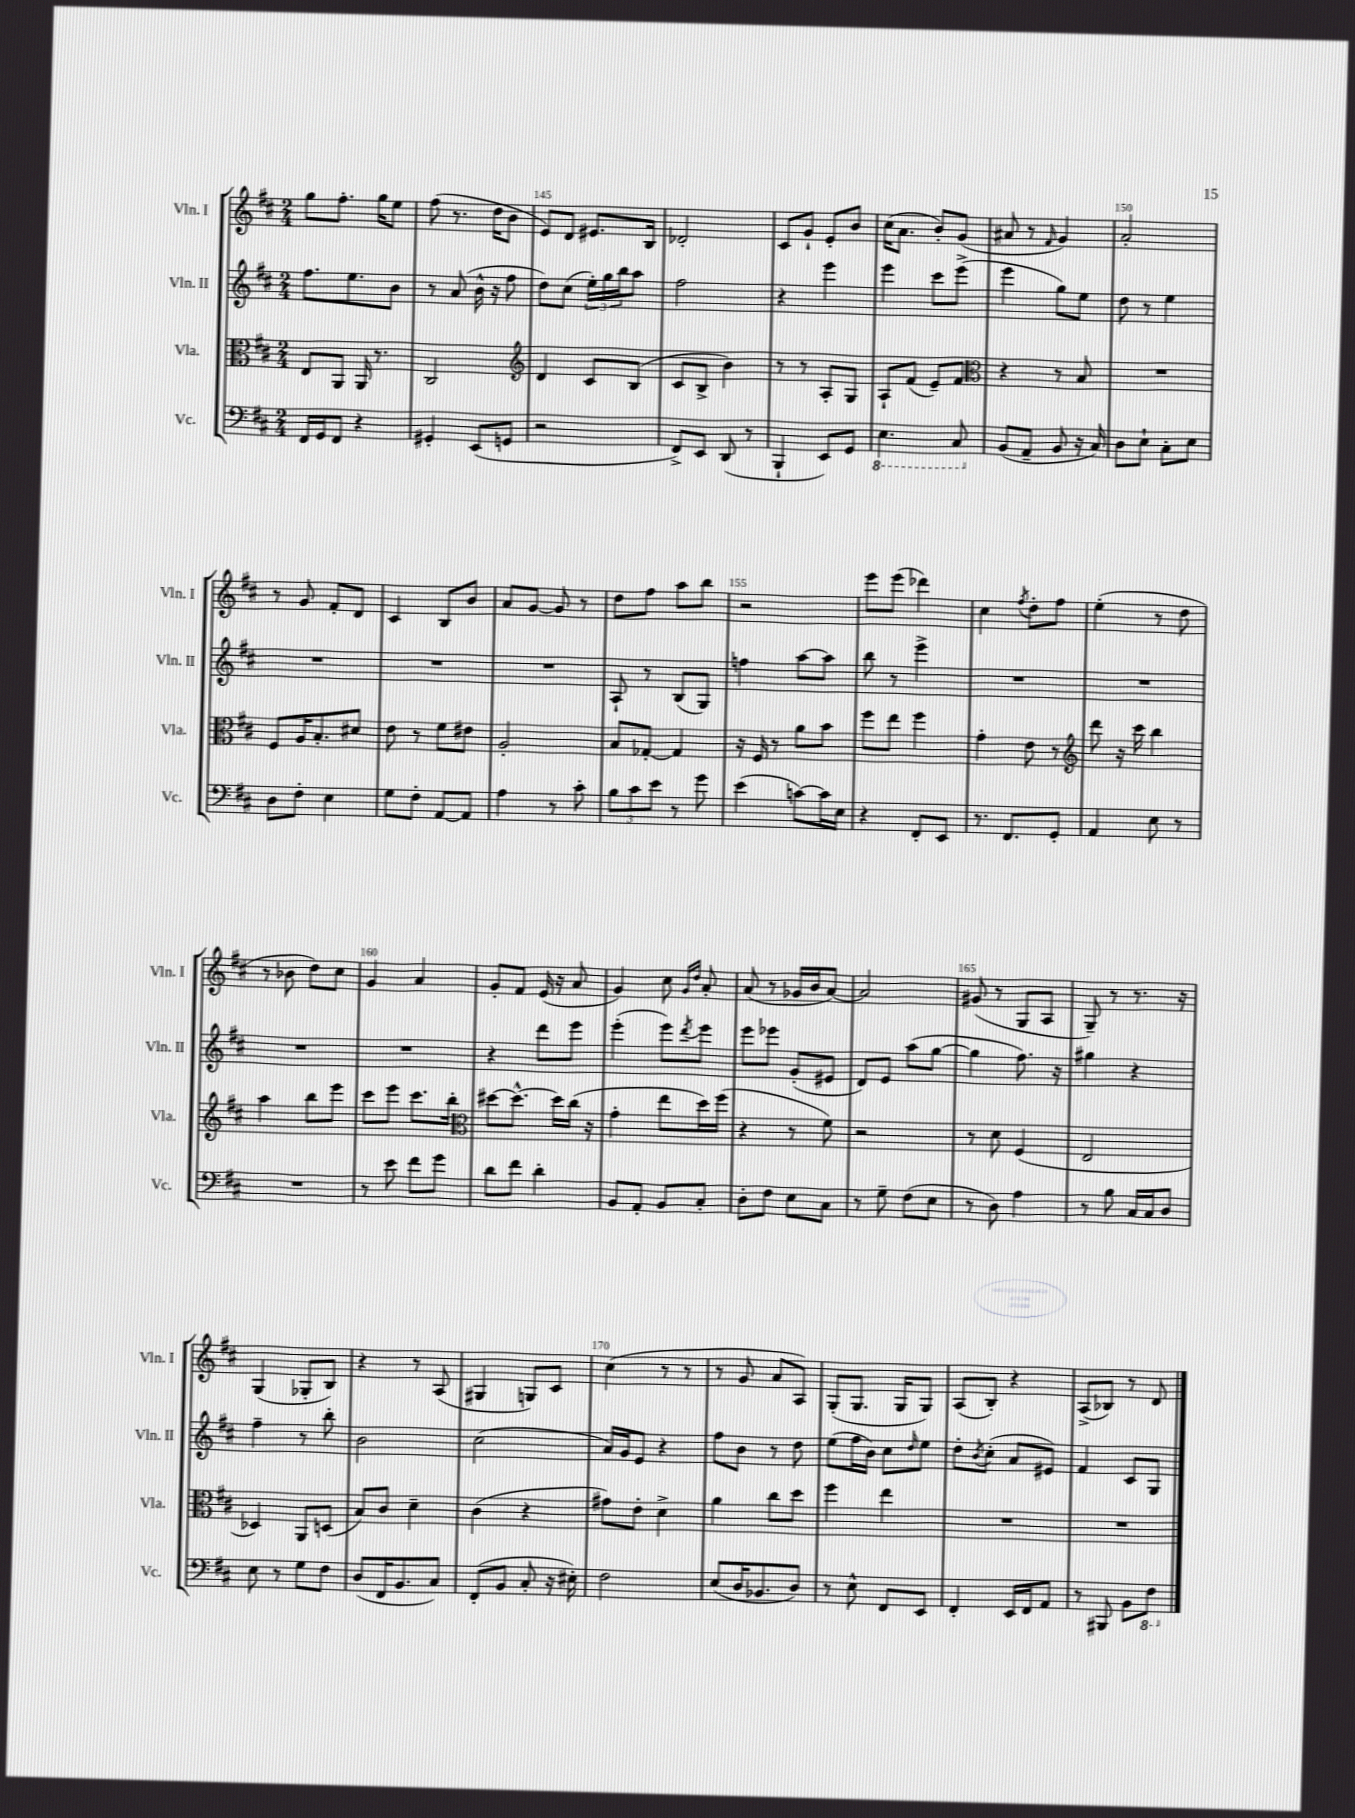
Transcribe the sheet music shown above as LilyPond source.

<<
\new StaffGroup <<
\new Staff = "s0" \with { instrumentName = "Vln. I" shortInstrumentName = "Vln. I" } {
    \clef treble \key d \major \numericTimeSignature \time 2/4
    g''8 fis''8.-. g''16 e''8 |
    fis''8( r8. d''16 b'8 |
    e'8) d'8 eis'8. b16 |
    des'2-. |
    cis'8 g'8-! e'8-. b'8 |
    cis''16( a'8. b'8-.) g'8( |
    ais'8 r8 \grace { fis'16 } g'4) |
    a'2-. |
    r8 g'8 fis'8-. d'8 |
    cis'4 b8 b'8 |
    a'8 g'8~ g'8 r8 |
    d''8 fis''8 a''8 b''8 |
    r2 |
    e'''8 e'''8( des'''4) |
    cis''4 \acciaccatura { fis''8 } d''8-. fis''8 |
    e''4-.( r8 d''8 |
    r8 bes'8 d''8) cis''8 |
    g'4 a'4 |
    g'8-. fis'8 e'16( r16 a'8 |
    g'4) cis''8 \grace { g'16 d''16 } a'8-. |
    a'8( r8 ges'16 b'16 a'8~) |
    a'2 |
    gis'8( r8 g8 a8 |
    g8--) r8 r8. r16 |
    g4( ges8-. b8) |
    r4 r8 a8( |
    gis4 g8) cis'8 |
    cis''4( r8 r8 |
    r8 g'8 a'8 a8) |
    g8-.( g8. g16 g8) |
    a8( b8-.) r4 |
    a8->( bes8) r8 d'8 \bar "|." |
}
\new Staff = "s1" \with { instrumentName = "Vln. II" shortInstrumentName = "Vln. II" } {
    \clef treble \key d \major \numericTimeSignature \time 2/4
    fis''8. e''8. b'8 |
    r8 a'8( b'16-^ r16 fis''8 |
    d''8) cis''8( \tuplet 3/2 { e''16-.) g''16 b''16 } a''8 |
    fis''2 |
    r4 e'''4 |
    e'''4 cis'''8 e'''8->( |
    e'''4 g''8) e''8 |
    d''8 r8 e''4 |
    R2 |
    R2 |
    R2 |
    a8-! r8 b8( g8) |
    f''4 a''8~ a''8 |
    b''8 r8 e'''4-> |
    R2 |
    R2 |
    R2 |
    R2 |
    r4 d'''8 e'''8 |
    e'''4-.( e'''8) \acciaccatura { d'''8 } e'''8 |
    e'''8 ees'''8 g'8-.( eis'8 |
    d'8) e'8 a''8( g''8~ |
    g''4 fis''8.) r16 |
    gis''4 r4 |
    fis''4-- r8 b''8-. |
    b'2 |
    cis''2( |
    a'16) g'16 e'8 r4 |
    fis''8 b'8 r8 d''8 |
    e''8( fis''16 b'16) cis''8 \grace { d''16 } e''8 |
    d''8-. \acciaccatura { b'8 } cis''8-.( a'8 eis'8) |
    fis'4 cis'8 g8 \bar "|." |
}
\new Staff = "s2" \with { instrumentName = "Vla." shortInstrumentName = "Vla." } {
    \clef alto \key d \major \numericTimeSignature \time 2/4
    e8 a,8 a,16 r8. |
    cis2 |
    \clef treble d'4 cis'8 b8( |
    cis'8 b8-> b'4) |
    r8 r8 a8-. g8 |
    a8-! fis'8( e'8--) fis'8 |
    \clef alto r4 r8 b8 |
    R2 |
    fis8 a16 b8.-. dis'8 |
    e'8 r8 fis'8 eis'8 |
    a2-. |
    b8 ges8~-. ges4 |
    r16 fis16 r8 a'8 b'8 |
    fis''8 e''8 fis''4 |
    g'4-. e'8 r8 |
    \clef treble d'''8 r16 cis'''16 b''4 |
    a''4 b''8 e'''8 |
    cis'''8 e'''8 cis'''8. b''16-. |
    \clef alto dis''8~ dis''8.~-^ dis''16 cis''16( r16 |
    g'4-. e''8 d''16) fis''16( |
    r4 r8 fis'8) |
    r2 |
    r8 d'8 fis4( |
    e2 |
    des4) a,8 d8( |
    b8) cis'8 d'4-- |
    cis'4( r4 |
    gis'8) e'8-. d'4-> |
    a'4 cis''8 d''8 |
    fis''4 e''4 |
    R2 |
    R2 \bar "|." |
}
\new Staff = "s3" \with { instrumentName = "Vc." shortInstrumentName = "Vc." } {
    \clef bass \key d \major \numericTimeSignature \time 2/4
    fis,16 g,16 fis,8 r4 |
    gis,4-. e,8( g,8 |
    r2 |
    fis,8->) e,8 d,8( r8 |
    b,,4-! e,8) g,8 |
    \ottava #-1 e,4. cis,8 \ottava #0 |
    b,8( a,8-- b,8 r16 cis16) |
    d8 e8-! cis8-. e8 |
    d8 fis8-. e4 |
    g8 fis8-. a,8~ a,8 |
    a4 r8 cis'8-. |
    \tuplet 3/2 { b8 cis'8 e'8 } r8 g'8 |
    e'4( c'8~) c'16 e16 |
    r4 fis,8-. e,8 |
    r8. fis,8. g,8-. |
    a,4 e8 r8 |
    R2 |
    r8 e'8 fis'8 g'8 |
    d'8 fis'8 d'4-. |
    b,8 a,8-. b,8 cis8-. |
    d8-. fis8 e8 cis8 |
    r8 g8-- fis8( e8 |
    r8 d8) a4 |
    r8 b8 cis16 cis16 d8 |
    e8 r8 g8 fis8 |
    d8( fis,16 b,8. cis8) |
    fis,8-.( b,8 cis8-. r16 eis16-.) |
    fis2 |
    e8( d16 bes,8. d8) |
    r8 e8-^ fis,8 e,8 |
    fis,4-. e,16 fis,16 a,8 |
    r8 bis,,8 b,8 \ottava #-1 fis,8 \ottava #0 \bar "|." |
}
>>
>>
\layout { \context { \Score currentBarNumber = #143 \override BarNumber.break-visibility = ##(#f #t #t) barNumberVisibility = #(every-nth-bar-number-visible 5) } }
